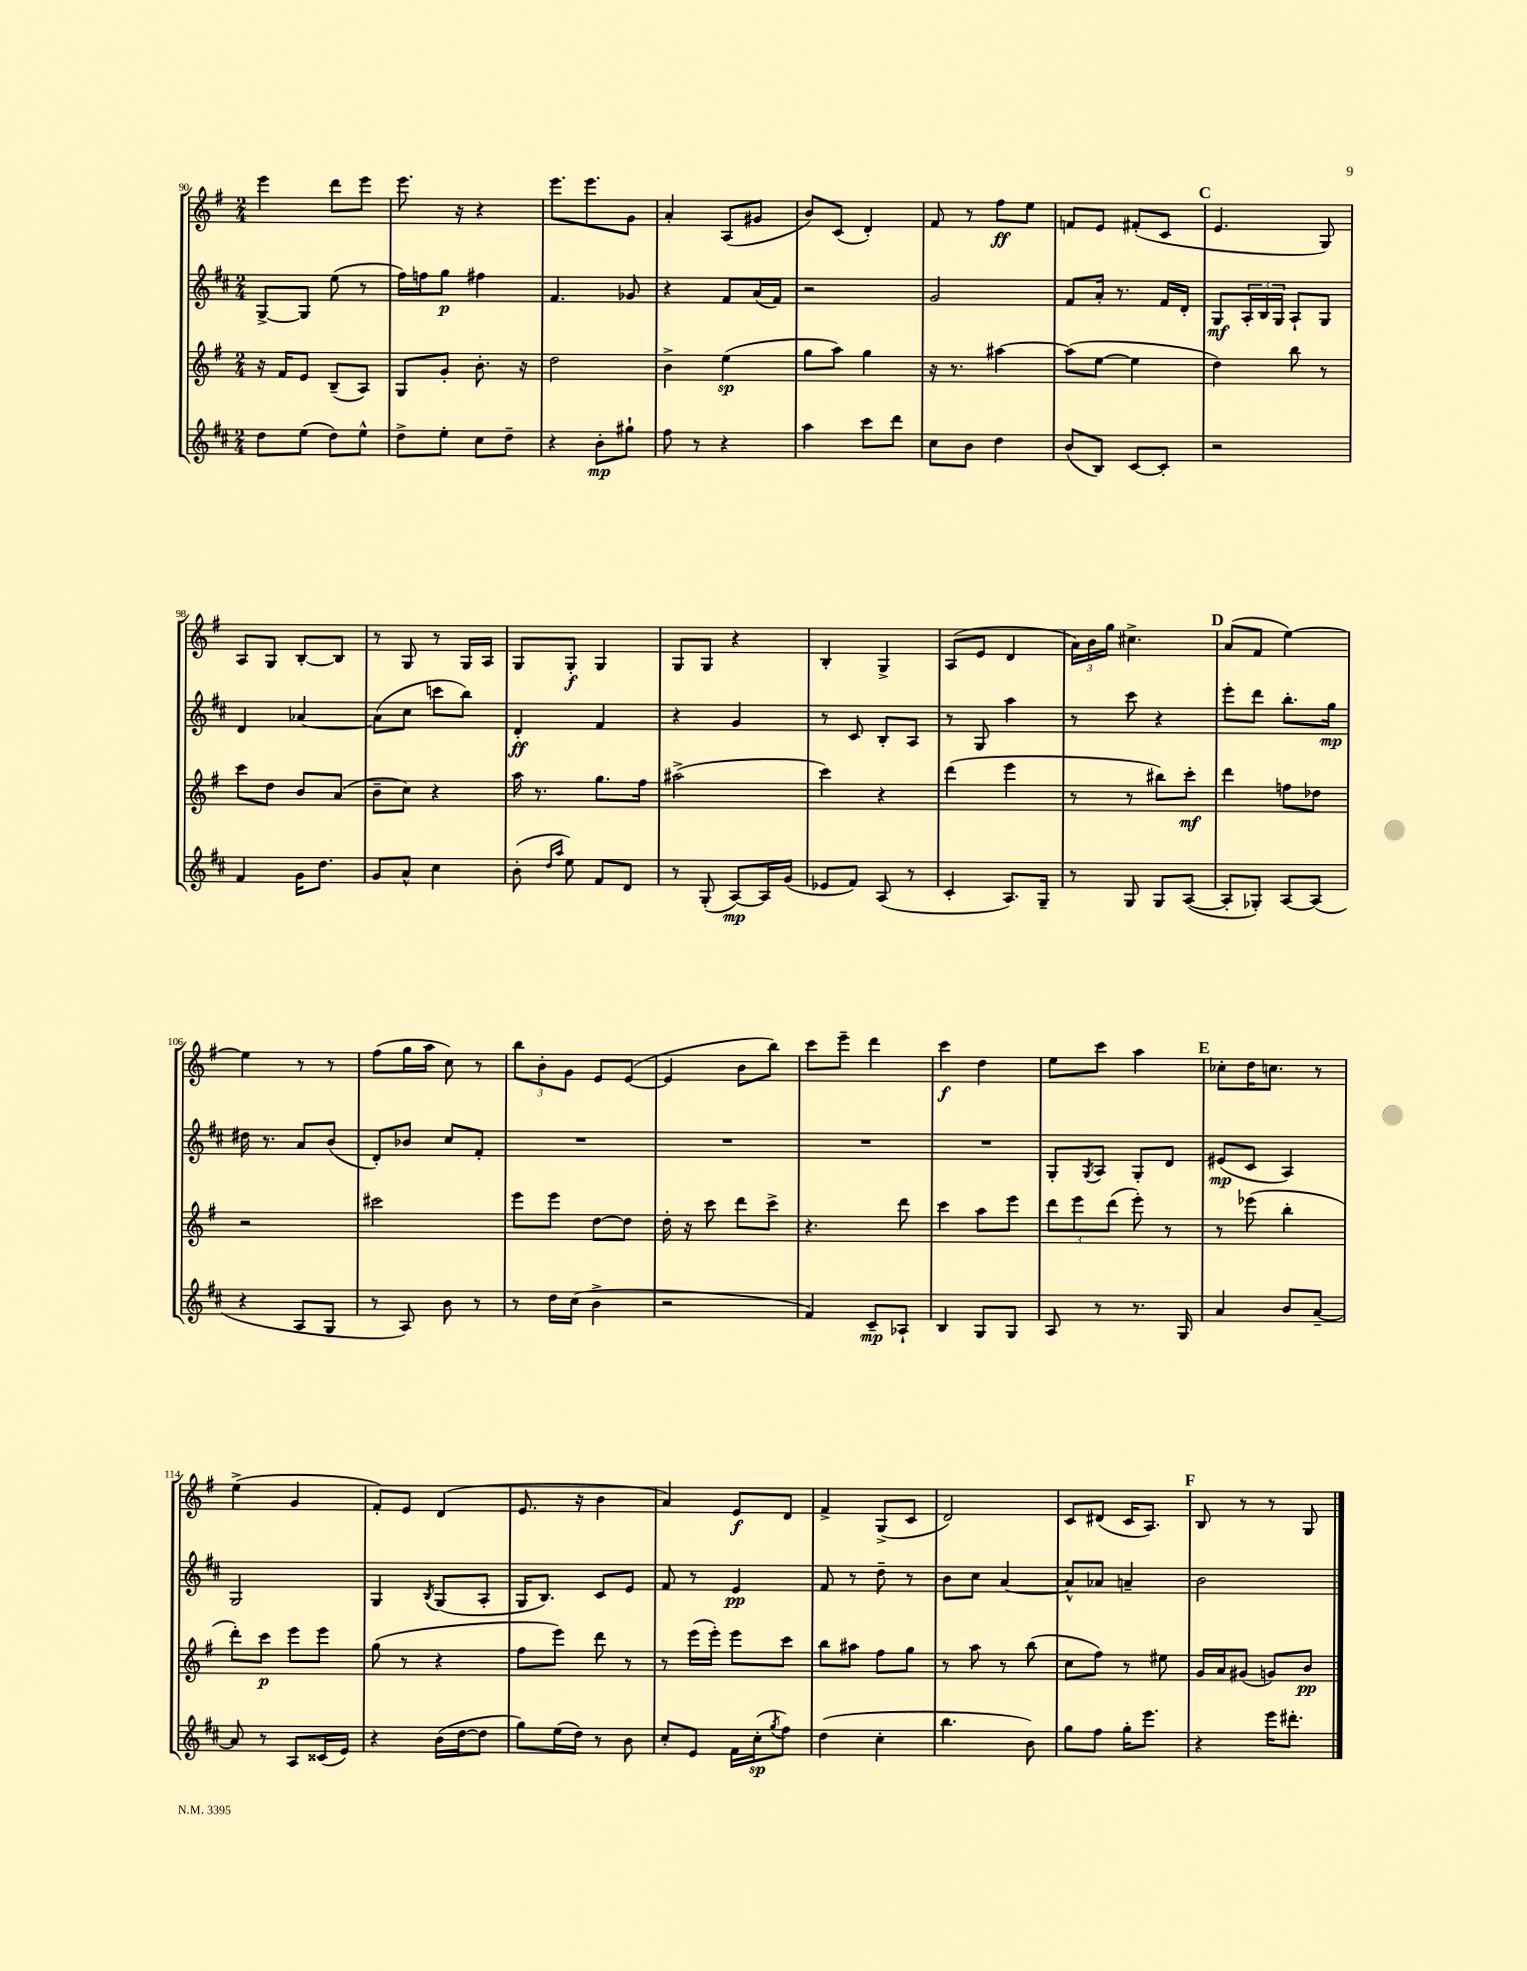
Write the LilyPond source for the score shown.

<<
\new StaffGroup <<
\new Staff = "s0" {
    \clef treble \key g \major \numericTimeSignature \time 2/4
    e'''4 d'''8 e'''8 |
    e'''8. r16 r4 |
    e'''8. e'''8. g'8 |
    a'4-. a8( gis'8 |
    b'8) c'8( d'4-.) |
    fis'8 r8 fis''8\ff e''8 |
    f'8 e'8 fis'8-.( c'8 |
    \mark \markup { \bold "C" } e'4. g8) |
    a8 g8 b8~-. b8 |
    r8 g8 r8 g16 a16 |
    g8 g8-.\f g4 |
    g8 g8 r4 |
    b4-. g4-> |
    a8( e'8 d'4 |
    \tuplet 3/2 { a'16) b'16 g''16 } cis''4.-> |
    \mark \markup { \bold "D" } a'8( fis'8 e''4~) |
    e''4 r8 r8 |
    fis''8( g''16 a''16 c''8) r8 |
    \tuplet 3/2 { b''8 b'8-. g'8 } e'8 e'8~( |
    e'4 b'8 b''8) |
    c'''8 e'''8-- d'''4 |
    c'''4\f d''4 |
    e''8 c'''8 a''4 |
    \mark \markup { \bold "E" } ces''8-. d''16 c''8. r8 |
    e''4->( g'4 |
    fis'8-.) e'8 d'4( |
    e'8. r16 b'4 |
    a'4) e'8\f d'8 |
    fis'4-> g8->( c'8 |
    d'2) |
    c'8 dis'8( c'16 a8.) |
    \mark \markup { \bold "F" } b8 r8 r8 g8 \bar "|." |
}
\new Staff = "s1" {
    \clef treble \key d \major \numericTimeSignature \time 2/4
    g8~-> g8 e''8( r8 |
    fis''16) f''16 g''8\p fis''4 |
    fis'4. ges'8 |
    r4 fis'8 a'16( fis'16) |
    r2 |
    g'2 |
    fis'8 a'16-. r8. fis'16 d'16-. |
    \mark \markup { \bold "C" } g8\mf \tuplet 3/2 { a16-. b16 g16 } a8-! g8 |
    d'4 aes'4~ |
    aes'8( cis''8 c'''8 b''8) |
    d'4-.\ff fis'4 |
    r4 g'4 |
    r8 cis'8 b8-. a8 |
    r8 g8 a''4 |
    r8 cis'''8 r4 |
    \mark \markup { \bold "D" } e'''8-. d'''8 b''8.-. g''16\mp |
    dis''16 r8. a'8 b'8( |
    d'8-.) bes'8 cis''8 fis'8-. |
    R2 |
    R2 |
    R2 |
    R2 |
    g8-. \acciaccatura { g8 } a8 g8-. d'8 |
    \mark \markup { \bold "E" } eis'8\mp( cis'8 a4) |
    g2 |
    g4 \acciaccatura { b8 } g8( a8-. |
    g16 b8.) cis'8 e'8 |
    fis'8 r8 e'4\pp |
    fis'8 r8 d''8-- r8 |
    b'8 cis''8 a'4~ |
    a'8-^ aes'8 a'4-- |
    \mark \markup { \bold "F" } b'2 \bar "|." |
}
\new Staff = "s2" {
    \clef treble \key g \major \numericTimeSignature \time 2/4
    r16 fis'16 e'8 b8--( a8) |
    g8 g'8-. b'8.-. r16 |
    d''2 |
    b'4-> e''4\sp( |
    g''8 a''8) g''4 |
    r16 r8. ais''4~ |
    ais''8( e''8~ e''4 |
    \mark \markup { \bold "C" } d''4) b''8 r8 |
    c'''8 d''8 b'8 a'8( |
    b'8-- c''8) r4 |
    a''16 r8. g''8. fis''16 |
    ais''2->( |
    c'''4) r4 |
    d'''4( e'''4 |
    r8 r8 bis''8) c'''8-.\mf |
    \mark \markup { \bold "D" } d'''4 f''8 des''8 |
    r2 |
    cis'''2 |
    e'''8 e'''8 d''8~ d''8 |
    d''16-. r16 c'''8 d'''8 c'''8-> |
    r4. d'''8 |
    c'''4 a''8 e'''8 |
    \tuplet 3/2 { d'''8 e'''8 d'''8( } e'''8-.) r8 |
    \mark \markup { \bold "E" } r8 ees'''8( b''4-. |
    d'''8-.) c'''8\p e'''8 e'''8 |
    g''8( r8 r4 |
    fis''8 e'''8) d'''8 r8 |
    r8 e'''16( e'''16-.) e'''8 c'''8 |
    b''8 ais''8 fis''8 g''8 |
    r8 a''8 r8 b''8( |
    c''8 fis''8) r8 eis''8 |
    \mark \markup { \bold "F" } g'16 a'16 gis'8( g'8) b'8\pp \bar "|." |
}
\new Staff = "s3" {
    \clef treble \key d \major \numericTimeSignature \time 2/4
    d''8 e''8( d''8) e''8-^ |
    d''8-> e''8-. cis''8 d''8-- |
    r4 b'8-.\mp gis''8-! |
    fis''8 r8 r4 |
    a''4 cis'''8 d'''8 |
    cis''8 b'8 d''4 |
    b'8( b8) cis'8~ cis'8-. |
    \mark \markup { \bold "C" } r2 |
    fis'4 g'16 d''8. |
    g'8 a'8-^ cis''4 |
    b'8-.( \grace { d''16 a''16 } e''8) fis'8 d'8 |
    r8 g8-.( a8~\mp) a16 g'16( |
    ees'8 fis'8) a8( r8 |
    cis'4-. a8.) g16-- |
    r8 g8 g8 a8~( |
    \mark \markup { \bold "D" } a8-. ges8-.) a8~ a8( |
    r4 a8 g8 |
    r8 a8) b'8 r8 |
    r8 d''16 cis''16( b'4-> |
    r2 |
    fis'4) cis'8--\mp aes8-! |
    b4 g8 g8 |
    a8 r8 r8. g16 |
    \mark \markup { \bold "E" } a'4 b'8 a'8~-- |
    a'8 r8 a8 cisis'16( e'16) |
    r4 b'16( d''16~ d''8 |
    g''8) e''16( d''16) r8 b'8 |
    cis''8-. e'8 fis'16 cis''16-.\sp( \acciaccatura { g''8 } fis''8) |
    d''4( cis''4-. |
    b''4. b'8) |
    g''8 fis''8 g''16-. e'''8. |
    \mark \markup { \bold "F" } r4 e'''16 dis'''8.-. \bar "|." |
}
>>
>>
\layout { \context { \Score currentBarNumber = #90 } }
